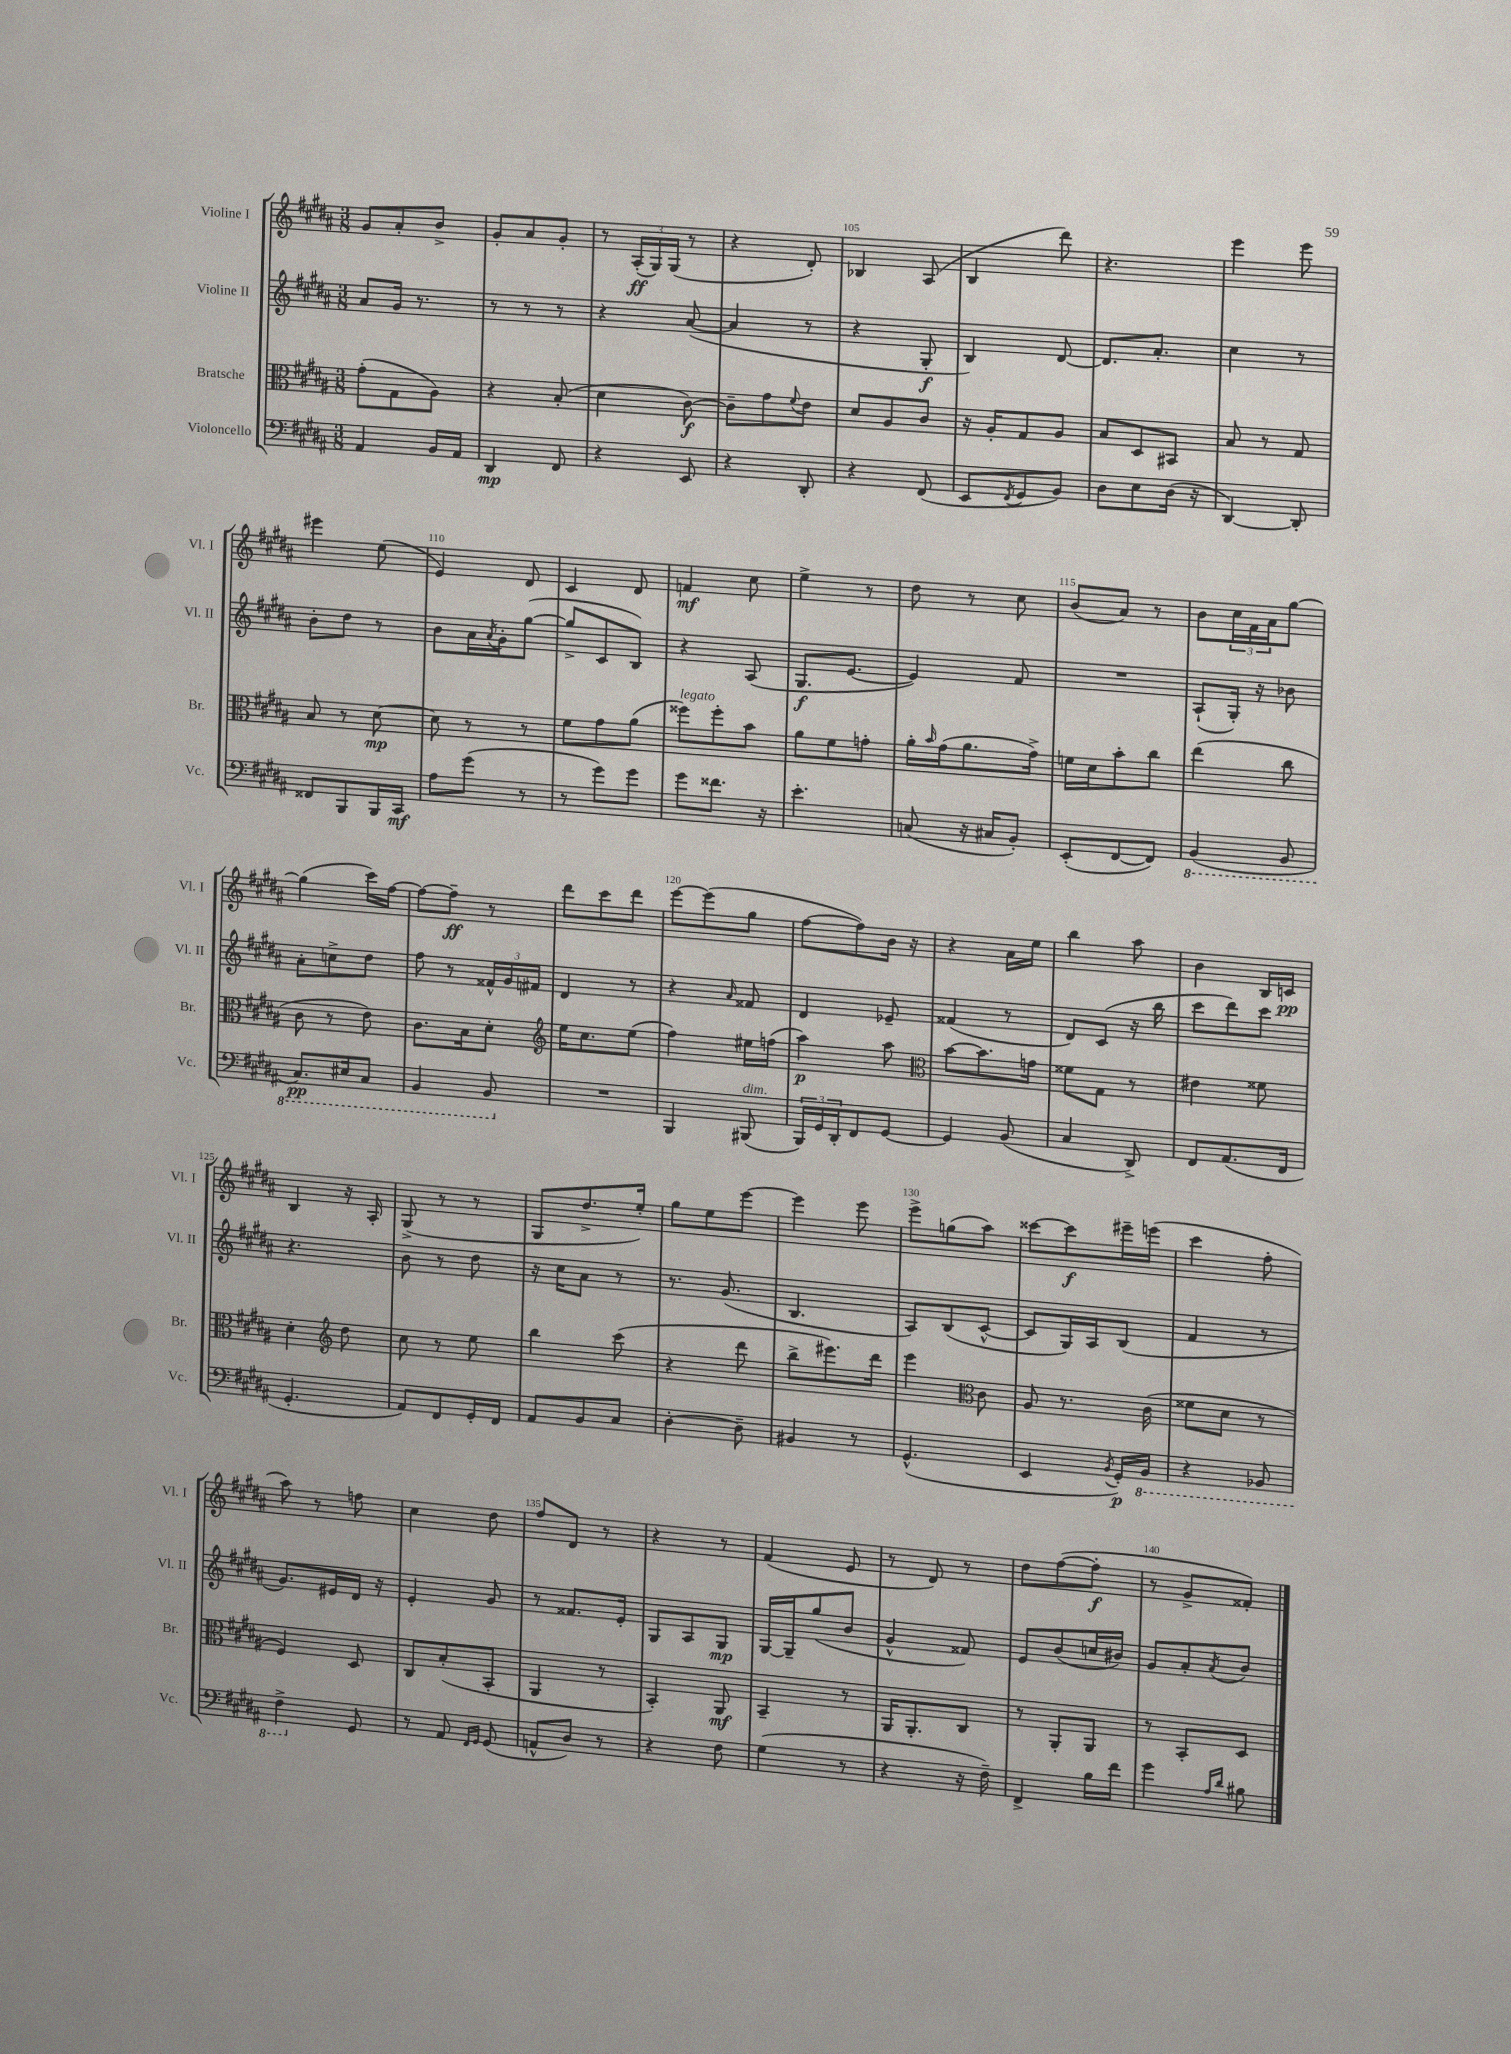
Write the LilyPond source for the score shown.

<<
\new StaffGroup <<
\new Staff = "s0" \with { instrumentName = "Violine I" shortInstrumentName = "Vl. I" } {
    \clef treble \key b \major \numericTimeSignature \time 3/8
    gis'8 ais'8-. b'8-> |
    gis'8-. ais'8 gis'8-. |
    r8 \tuplet 3/2 { ais16-.\ff( gis16) gis16( } r8 |
    r4 dis'8-.) |
    bes4 ais8( |
    b4 dis'''8) |
    r4. |
    e'''4 e'''8 |
    eis'''4 e''8( |
    e'4) dis'8 |
    cis'4 dis'8 |
    f'4\mf cis''8 |
    e''4-> r8 |
    dis''8 r8 cis''8 |
    b'8( ais'8) r8 |
    b'8 \tuplet 3/2 { cis''16 fis'16 ais'16 } gis''8~ |
    gis''4( cis'''16) fis''16~ |
    fis''8~ fis''8--\ff r8 |
    dis'''8 cis'''8 dis'''8 |
    e'''8~ e'''8( gis''8 |
    fis''8~ fis''8) b'16 r16 |
    r4 ais'16 e''16 |
    b''4 ais''8 |
    b'4 b16 c'16\pp |
    b4 r16 ais16-. |
    gis8->( r8 r8 |
    gis8 dis''8.-> e''16-.) |
    gis''8 e''8 e'''8~ |
    e'''4 e'''8 |
    e'''8-> g''8( ais''8) |
    cisis'''8~ cisis'''8\f eis'''16-- e'''16( |
    cis'''4 fis''8-. |
    ais''8) r8 f''8 |
    cis''4 dis''8 |
    fis''8 dis'8 r8 |
    r4 r8 |
    fis'4( e'8 |
    r8 dis'8) r8 |
    dis''8 fis''8~( fis''8-.\f |
    r8 gis'8-> fisis'8-.) \bar "|." |
}
\new Staff = "s1" \with { instrumentName = "Violine II" shortInstrumentName = "Vl. II" } {
    \clef treble \key b \major \numericTimeSignature \time 3/8
    ais'8 gis'16 r8. |
    r8 r8 r8 |
    r4 ais'8~( |
    ais'4 r8 |
    r4 gis8-.\f |
    b4) dis'8~ |
    dis'8. ais'8.-. |
    cis''4 r8 |
    b'8-. dis''8 r8 |
    b'8 ais'16 \acciaccatura { ais'8 } gis'16-. gis''8~( |
    gis''8-> cis'8 b8) |
    r4 ais8( |
    gis8.\f e'8.~ |
    e'4) fis'8 |
    R4. |
    ais8-!( gis16-.) r16 bes'8 |
    ais'8-. c''8-> dis''8 |
    fis''8 r8 \tuplet 3/2 { fisis'16-^ gis'16 fis'16 } |
    dis'4 r8 |
    r4 \grace { ais'16 } fisis'8 |
    dis'4 ees'8-- |
    fisis'4( r8 |
    dis'8) cis'8( r16 b''16 |
    cis'''8 dis'''8) cis'''8 |
    r4. |
    b'8 r8 dis''8 |
    r16 cis''16 ais'8 r8 |
    r8. gis'8.( |
    b4. |
    ais8) b8( cis'8~-^ |
    cis'8 gis16) ais16 b8( |
    fis'4 r8 |
    gis'8.) eis'16 dis'16 r16 |
    e'4-. gis'8 |
    r8 fisis'8. e'16-. |
    gis8 ais8 gis8\mp |
    gis16~ gis16-- gis''8( b'8 |
    gis'4-^ fisis'8) |
    e'8 b'8( c''16 bis'16) |
    gis'8 ais'8-. \acciaccatura { ais'8 } b'8 \bar "|." |
}
\new Staff = "s2" \with { instrumentName = "Bratsche" shortInstrumentName = "Br." } {
    \clef alto \key b \major \numericTimeSignature \time 3/8
    gis'8-.( gis8 ais8) |
    r4 b8-.( |
    dis'4 cis'8~\f) |
    cis'8-- gis'8 \appoggiatura { fis'8 } e'8 |
    dis'8 ais8 cis'8 |
    r16 ais16-. gis8 ais8 |
    b8 dis8 bis,8 |
    b8 r8 gis8 |
    b8 r8 dis'8~\mp |
    dis'8 r8 r8 |
    fis'8 gis'8 ais'8( |
    fisis''8^\markup { \italic "legato" }) fisis''8-. b'8 |
    ais'8 fis'8 g'8-. |
    ais'16-. \grace { b'16 } gis'16( ais'8. gis'16->) |
    f'16 dis'16 b'8-. cis''8 |
    e''4( cis''8 |
    cis'8 r8 e'8) |
    cis'8. b16 dis'8-. |
    \clef treble e''16 cis''8. e''8( |
    fis''4) eis''16 f''16( |
    ais''4\p) ais''8 |
    \clef alto b'8~ b'8. g'16 |
    fisis'8 gis8 r8 |
    eis'4 fisis'8 |
    dis'4-. \clef treble dis''8 |
    cis''8 r8 e''8 |
    b''4 cis'''8( |
    r4 dis'''8 |
    b''8-> eis'''8.) dis'''16 |
    e'''4 \clef alto cis'8 |
    ais8 r8. cis'16( |
    fisis'8 dis'8 r8 |
    fis4) dis8 |
    cis8 b8-.( b,8-. |
    ais,4 r8 |
    b,4-.) ais,8\mf |
    b,4-- r8 |
    ais,16 ais,8.-. cis8 |
    r8 ais,8-. ais,8 |
    r8 b,8-. dis8 \bar "|." |
}
\new Staff = "s3" \with { instrumentName = "Violoncello" shortInstrumentName = "Vc." } {
    \clef bass \key b \major \numericTimeSignature \time 3/8
    ais,4 b,16 ais,16 |
    dis,4\mp fis,8 |
    r4 e,8 |
    r4 dis,8-. |
    r4 fis,8( |
    e,8 \acciaccatura { fis,8 } gis,8 b,8) |
    dis8 e8 dis16( r16 |
    dis,4~) dis,8-. |
    fisis,8 b,,8 b,,16 cis,16\mf |
    ais8 gis'8( r8 |
    r8 gis'8) gis'8 |
    gis'8 fisis'8. r16 |
    e'4.-. |
    c8( r16 cis16 b,8-.) |
    e,8-.( fis,8~ fis,8) |
    \ottava #-1 b,,4( b,,8 |
    cis,8.\pp) eis,16 cis,8 |
    b,,4 b,,8 \ottava #0 |
    R4. |
    b,,4 bis,,8^\markup { \italic "dim." }( |
    \tuplet 3/2 { b,,16) gis,16 dis,16-. } fis,8 gis,8~ |
    gis,4 b,8( |
    cis4 dis,8->) |
    fis,8 ais,8.( fis,16 |
    gis,4.-. |
    ais,8) fis,8 gis,16-. fis,16 |
    ais,8 b,8 cis8 |
    dis4~-. dis8-- |
    bis,4 r8 |
    gis,4.-^( |
    e,4 \acciaccatura { b,8 } gis,16-.\p) \ottava #-1 b,,16 |
    r4 bes,,8 |
    fis,4-> \ottava #0 gis,8 |
    r8 ais,8 \grace { fis,16 gis,16 } gis,8( |
    a,8-^ dis8) r8 |
    r4 fis8 |
    gis4( r8 |
    r4 r16 fis16--) |
    fis,4-> b16 fis'16 |
    gis'4 \grace { ais16 dis'16 } bis8 \bar "|." |
}
>>
>>
\layout { \context { \Score currentBarNumber = #101 \override BarNumber.break-visibility = ##(#f #t #t) barNumberVisibility = #(every-nth-bar-number-visible 5) } }
